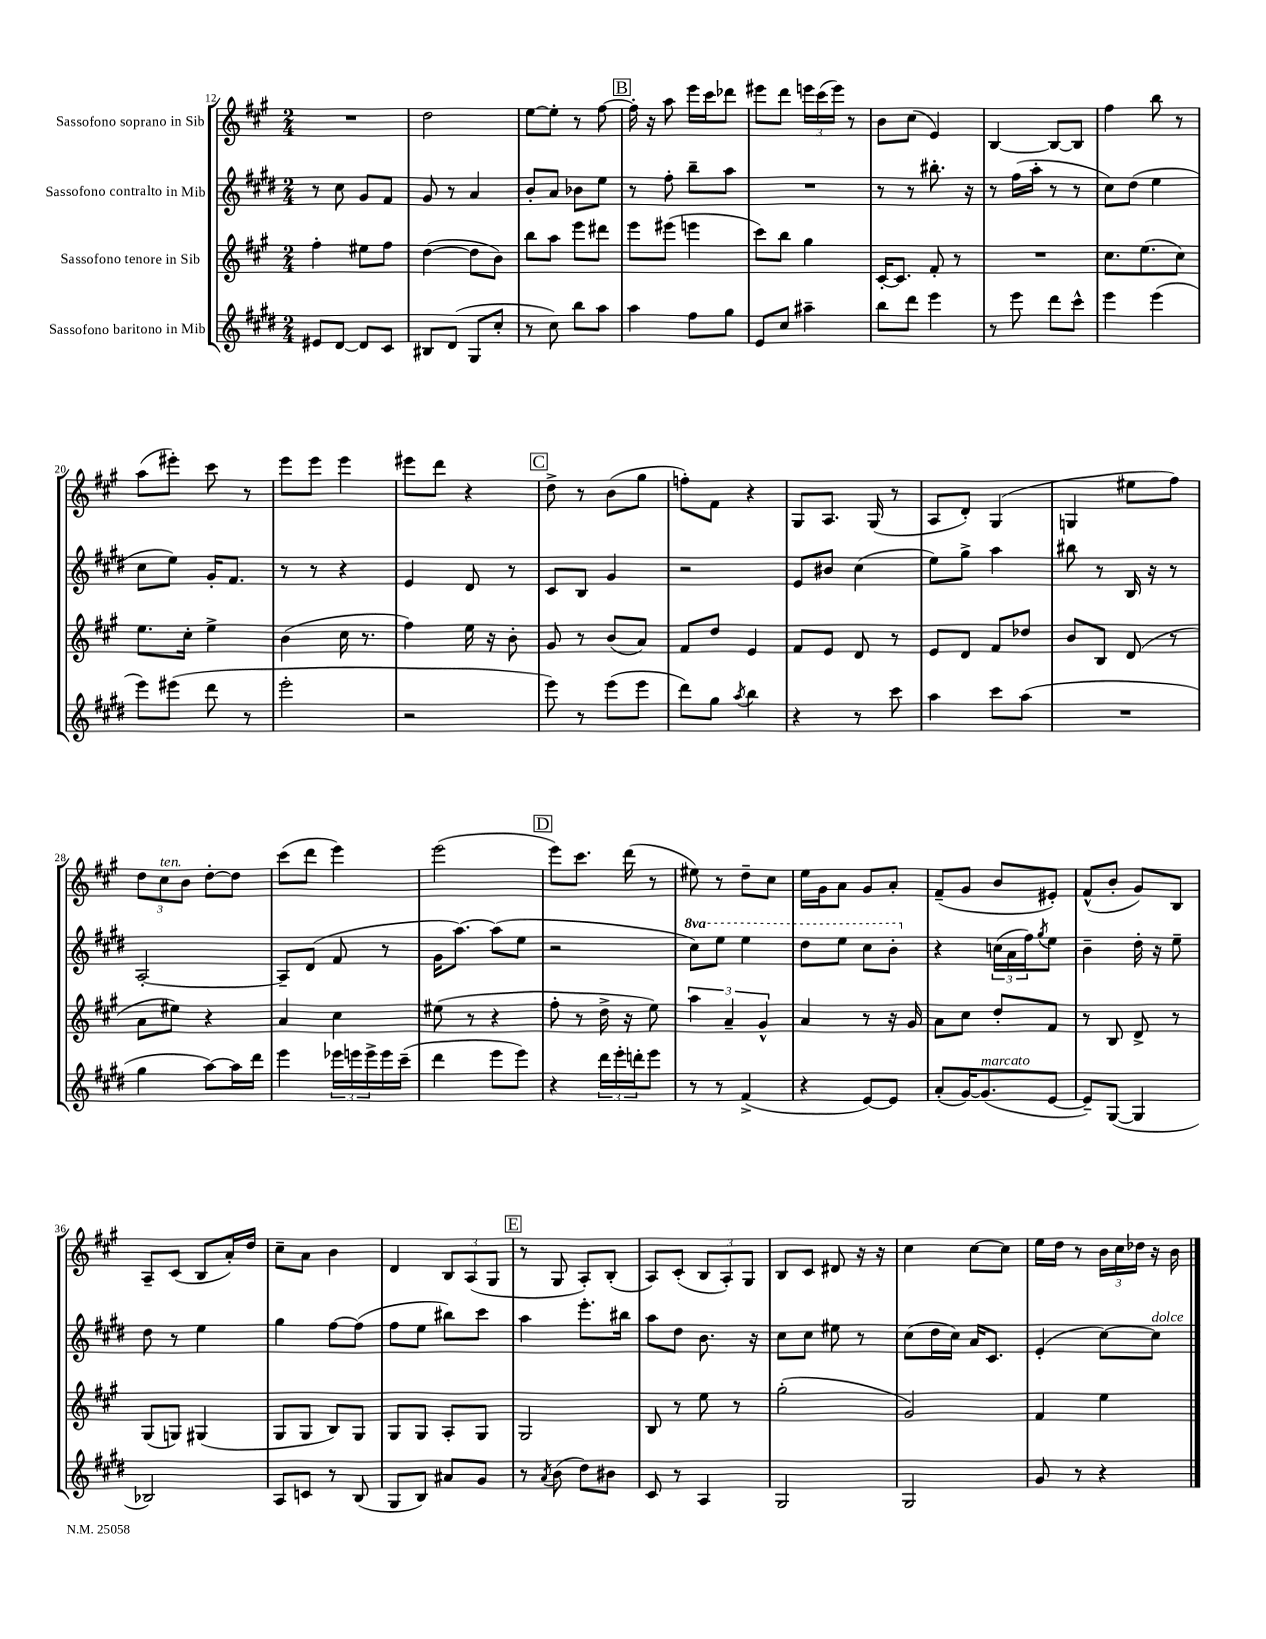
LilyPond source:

<<
\new StaffGroup <<
\new Staff = "s0" \with { instrumentName = "Sassofono soprano in Sib" } {
    \clef treble \key a \major \numericTimeSignature \time 2/4
    R2 |
    d''2 |
    e''8~ e''8-. r8 fis''8~ |
    \mark \markup { \box "B" } fis''16-. r16 a''8 e'''16 cis'''16 des'''8 |
    eis'''8 d'''8 \tuplet 3/2 { e'''16 cis'''16( e'''16) } r8 |
    b'8 cis''8( e'4) |
    b4~ b8~ b8 |
    fis''4 b''8 r8 |
    a''8( eis'''8-.) cis'''8 r8 |
    e'''8 e'''8 e'''4 |
    eis'''8 d'''8 r4 |
    \mark \markup { \box "C" } d''8-> r8 b'8( gis''8 |
    f''8-.) fis'8 r4 |
    gis8 a8. gis16( r8 |
    a8 d'8-.) gis4( |
    g4 eis''8 fis''8) |
    \tuplet 3/2 { d''8 cis''8^\markup { \italic "ten." } b'8 } d''8~-. d''8 |
    cis'''8( d'''8 e'''4) |
    e'''2( |
    \mark \markup { \box "D" } e'''8) cis'''8. d'''16( r8 |
    eis''8) r8 d''8-- cis''8 |
    e''16 gis'16 a'8 gis'8 a'8-. |
    fis'8--( gis'8 b'8 eis'8-.) |
    fis'8-^( b'8-. gis'8) b8 |
    a8-- cis'8( b8 a'16-.) d''16 |
    cis''8-- a'8 b'4 |
    d'4 \tuplet 3/2 { b8 a8( gis8 } |
    \mark \markup { \box "E" } r8 gis8 a8-.) b8-.( |
    a8) cis'8-.( \tuplet 3/2 { b8 a8-.) gis8 } |
    b8 cis'8 dis'8 r16 r16 |
    cis''4 cis''8~ cis''8 |
    e''16 d''16 r8 \tuplet 3/2 { b'16 cis''16 des''16 } r16 b'16 \bar "|." |
}
\new Staff = "s1" \with { instrumentName = "Sassofono contralto in Mib" } {
    \clef treble \key e \major \numericTimeSignature \time 2/4 \set Staff.ottavationMarkups = #ottavation-simple-ordinals
    r8 cis''8 gis'8 fis'8 |
    gis'8 r8 a'4 |
    b'8-. a'8 bes'8 e''8 |
    \mark \markup { \box "B" } r8 fis''8-. b''8-- a''8 |
    R2 |
    r8 r8 bis''8.-. r16 |
    r8 fis''16( a''16-. r8 r8 |
    cis''8) dis''8( e''4 |
    cis''8 e''8) gis'16-. fis'8. |
    r8 r8 r4 |
    e'4 dis'8 r8 |
    \mark \markup { \box "C" } cis'8 b8 gis'4 |
    r2 |
    e'8 bis'8 cis''4( |
    e''8) gis''8-> a''4 |
    bis''8 r8 b16 r16 r8 |
    a2~-. |
    a8-- dis'8( fis'8 r8 |
    gis'16 a''8.~) a''8( e''8 |
    \mark \markup { \box "D" } r2 |
    \ottava #1 cis'''8) e'''8 e'''4 |
    dis'''8 e'''8 cis'''8 b''8-. \ottava #0 |
    r4 \tuplet 3/2 { c''16( a'16 fis''16) } \acciaccatura { gis''8 } e''8 |
    b'4-- dis''16-. r16 e''8-- |
    dis''8 r8 e''4 |
    gis''4 fis''8~ fis''8( |
    fis''8 e''8 bis''8) cis'''8 |
    \mark \markup { \box "E" } a''4 e'''8.-. bis''16 |
    a''8 dis''8 b'8. r16 |
    cis''8 cis''8 eis''8 r8 |
    cis''8( dis''16 cis''16) a'16 cis'8. |
    e'4-.( cis''8~) cis''8^\markup { \italic "dolce" } \bar "|." |
}
\new Staff = "s2" \with { instrumentName = "Sassofono tenore in Sib" } {
    \clef treble \key a \major \numericTimeSignature \time 2/4
    fis''4-. eis''8 fis''8 |
    d''4~( d''8 b'8) |
    b''8 a''8 e'''8 dis'''8 |
    \mark \markup { \box "B" } e'''8 eis'''8( e'''4 |
    cis'''8) b''8 gis''4 |
    cis'16~-. cis'8. fis'8-. r8 |
    R2 |
    cis''8. e''8.( cis''8) |
    e''8. cis''16-. e''4-> |
    b'4( cis''16 r8. |
    fis''4) e''16 r16 b'8-. |
    \mark \markup { \box "C" } gis'8 r8 b'8( a'8) |
    fis'8 d''8 e'4 |
    fis'8 e'8 d'8 r8 |
    e'8 d'8 fis'8 des''8 |
    b'8 b8 d'8( r8 |
    a'8 eis''8) r4 |
    a'4 cis''4 |
    eis''8( r8 r4 |
    \mark \markup { \box "D" } fis''8-. r8 d''16-> r16 e''8) |
    \tuplet 3/2 { a''4 a'4-- gis'4-^ } |
    a'4 r8 r16 gis'16 |
    a'8 cis''8 d''8-. fis'8 |
    r8 b8 d'8-> r8 |
    gis8( g8) gis4( |
    gis8 gis8 b8) gis8 |
    gis8 gis8 a8-. gis8 |
    \mark \markup { \box "E" } gis2 |
    b8 r8 e''8 r8 |
    gis''2-.( |
    gis'2) |
    fis'4 e''4 \bar "|." |
}
\new Staff = "s3" \with { instrumentName = "Sassofono baritono in Mib" } {
    \clef treble \key e \major \numericTimeSignature \time 2/4
    eis'8 dis'8~ dis'8 cis'8 |
    bis8 dis'8( gis8 cis''8-. |
    r8 cis''8) b''8 a''8 |
    \mark \markup { \box "B" } a''4 fis''8 gis''8 |
    e'8 cis''8 ais''4-- |
    b''8 dis'''8 e'''4 |
    r8 e'''8 dis'''8 cis'''8-^ |
    e'''4 e'''4( |
    e'''8) eis'''8( dis'''8 r8 |
    e'''2-. |
    r2 |
    \mark \markup { \box "C" } e'''8) r8 e'''8( e'''8 |
    dis'''8) gis''8 \acciaccatura { a''8 } b''4 |
    r4 r8 cis'''8 |
    a''4 cis'''8 a''8( |
    R2 |
    gis''4 a''8~) a''16 dis'''16 |
    e'''4 \tuplet 3/2 { ees'''16 e'''16 e'''16-> } e'''16 cis'''16--( |
    dis'''4 e'''8 e'''8) |
    \mark \markup { \box "D" } r4 \tuplet 3/2 { dis'''16 e'''16-. d'''16-. } e'''8 |
    r8 r8 fis'4->( |
    r4 e'8~) e'8 |
    a'8-.( gis'16~) gis'8.^\markup { \italic "marcato" }( e'8~ |
    e'8--) gis8~( gis4 |
    bes2) |
    a8 c'8 r8 b8( |
    gis8 b8) ais'8 gis'8 |
    \mark \markup { \box "E" } r8 \acciaccatura { a'8 } b'8( dis''8) bis'8 |
    cis'8 r8 a4 |
    gis2 |
    gis2 |
    gis'8 r8 r4 \bar "|." |
}
>>
>>
\layout { \context { \Score currentBarNumber = #12 } }
